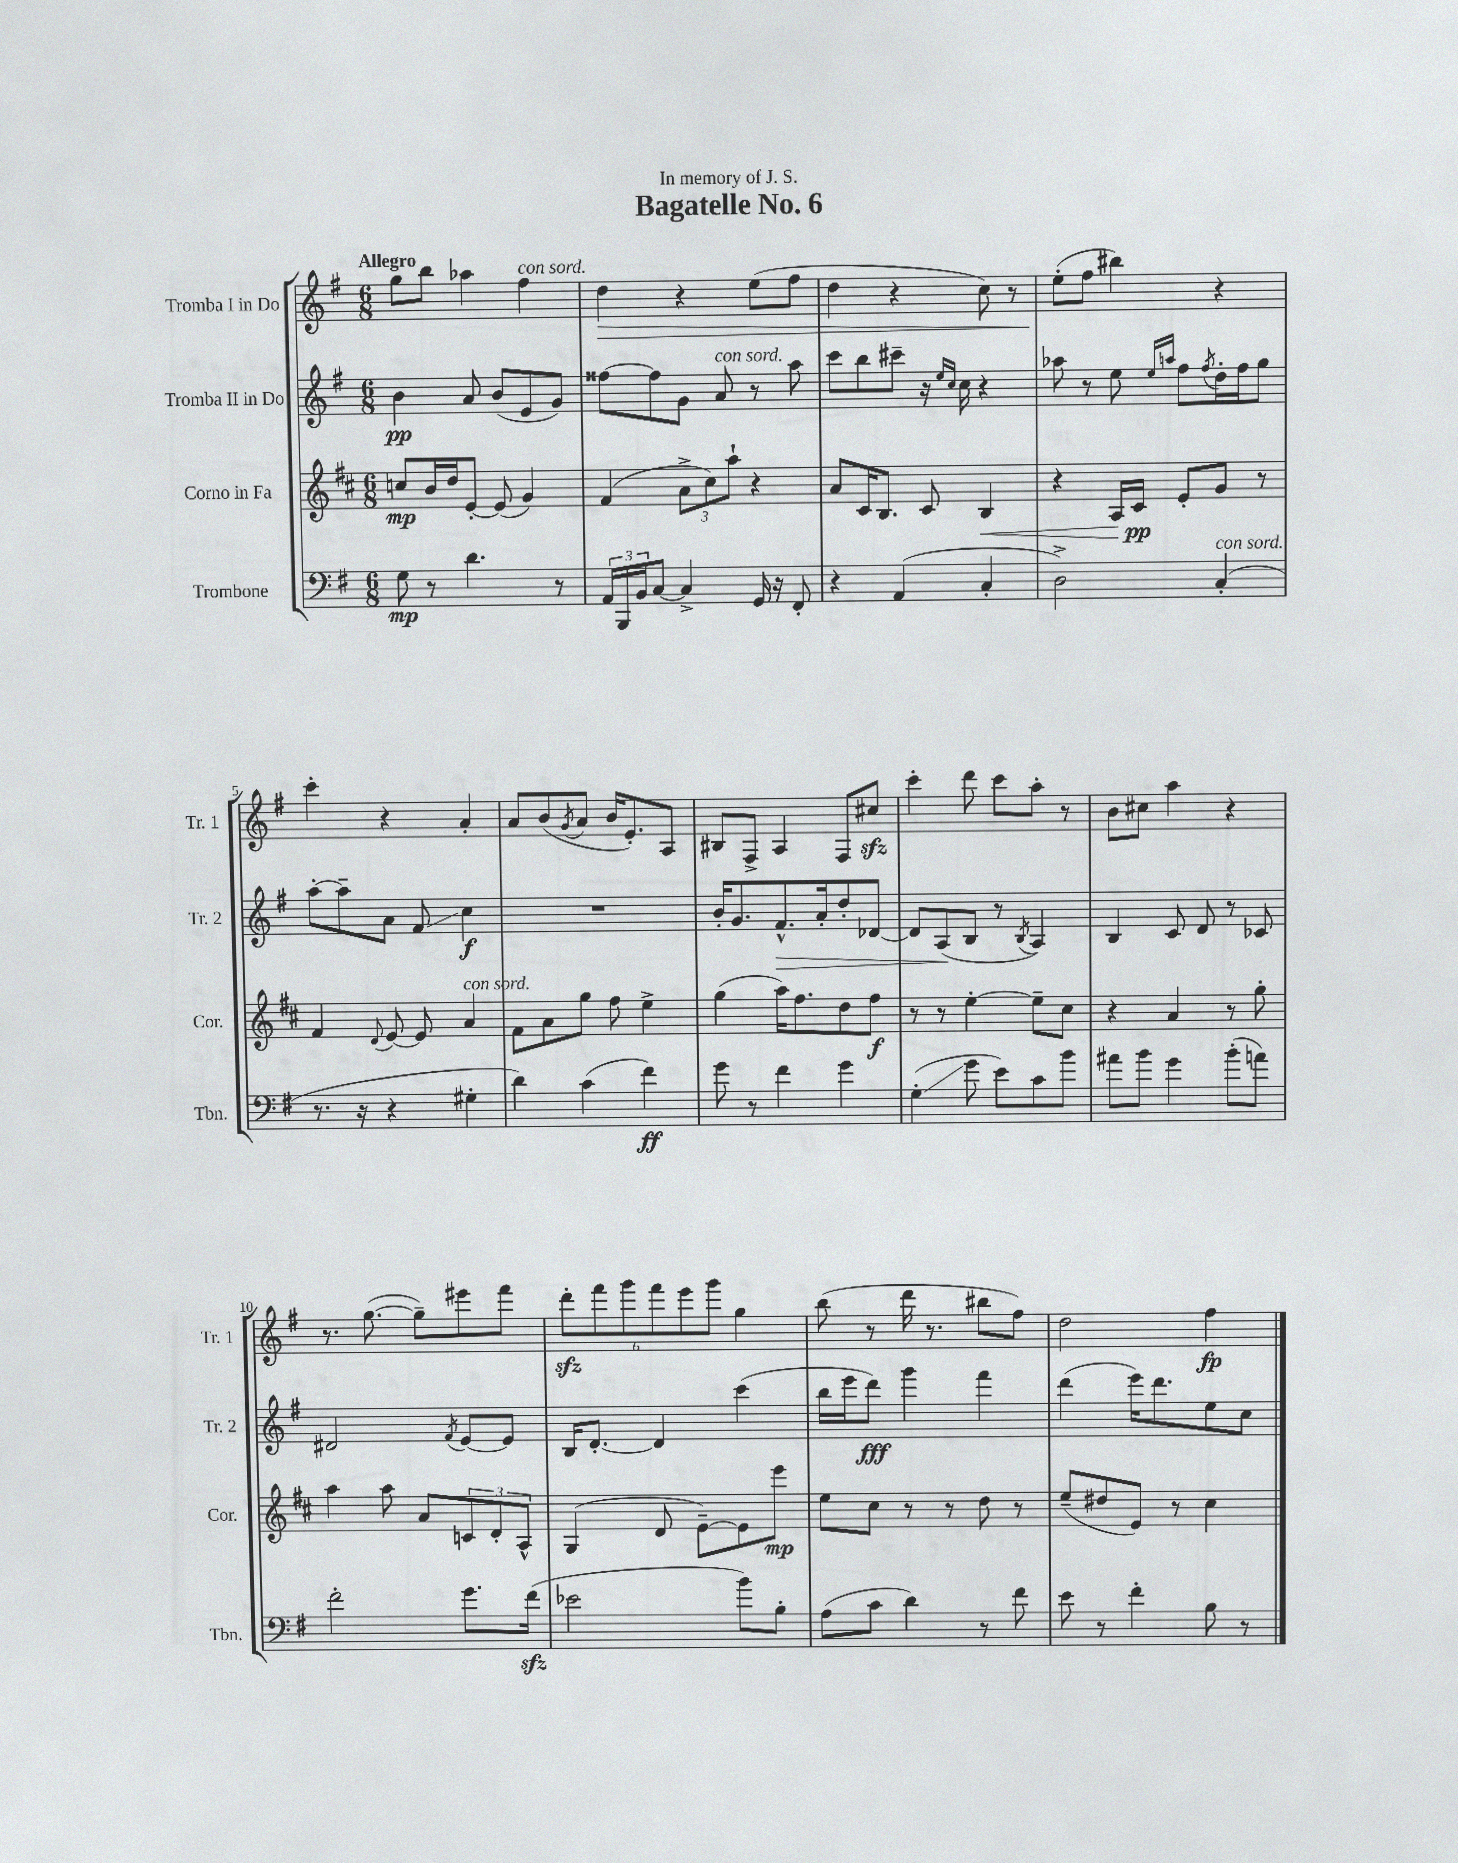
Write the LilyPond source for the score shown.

\header { title = "Bagatelle No. 6" dedication = "In memory of J. S." }
<<
\new StaffGroup <<
\new Staff = "s0" \with { instrumentName = "Tromba I in Do" shortInstrumentName = "Tr. 1" } {
    \clef treble \key g \major \numericTimeSignature \time 6/8 \tempo "Allegro"
    g''8 b''8 aes''4 fis''4^\markup { \italic "con sord." } |
    d''4\> r4 e''8( fis''8 |
    d''4 r4 c''8) r8 |
    e''8-.\!( fis''8 bis''4) r4 |
    c'''4-. r4 a'4-. |
    a'8 b'8( \acciaccatura { g'8 } a'8 b'16 e'8.-.) a8 |
    bis8 fis8-> a4 fis8 cis''8\sfz |
    c'''4-. d'''8 c'''8 a''8-. r8 |
    b'8 cis''8 a''4 r4 |
    r8. g''8.~( g''8--) eis'''8 fis'''8 |
    \tuplet 6/4 { d'''8-.\sfz fis'''8 g'''8 fis'''8 e'''8 g'''8 } g''4 |
    b''8( r8 d'''16 r8. bis''8 fis''8) |
    d''2 fis''4\fp \bar "|." |
}
\new Staff = "s1" \with { instrumentName = "Tromba II in Do" shortInstrumentName = "Tr. 2" } {
    \clef treble \key g \major \numericTimeSignature \time 6/8
    b'4\pp a'8 b'8( e'8 g'8) |
    fisis''8~ fisis''8 g'8 a'8^\markup { \italic "con sord." } r8 a''8 |
    c'''8 b''8 cis'''8-- r16 \grace { e''16 c''16 } c''16 r4 |
    aes''8 r8 e''8 \grace { e''16 a''16 } fis''8 \acciaccatura { fis''8 } d''16-. fis''16 g''8 |
    a''8~-. a''8-- a'8 fis'8\glissando c''4\f |
    R2. |
    b'16-. g'8. fis'8.-^\> a'16-. d''8-. des'8~ |
    des'8 a8\!( b8 r8 \acciaccatura { b8 } a4) |
    b4 c'8 d'8 r8 ces'8 |
    dis'2 \acciaccatura { fis'8 } e'8~ e'8 |
    b16 d'8.~-. d'4 c'''4( |
    b''16 e'''16 d'''8\fff) g'''4 fis'''4 |
    d'''4( e'''16) d'''8. e''8 c''8 \bar "|." |
}
\new Staff = "s2" \with { instrumentName = "Corno in Fa" shortInstrumentName = "Cor." } {
    \clef treble \key d \major \numericTimeSignature \time 6/8
    c''8\mp b'16 d''16 e'8~-. e'8( g'4) |
    fis'4( \tuplet 3/2 { a'8-> cis''8) a''8-! } r4 |
    a'8 cis'16 b8. cis'8 b4\< |
    r4 a16 cis'16\pp\! e'8-. g'8 r8 |
    fis'4 \appoggiatura { d'8 } e'8~ e'8 a'4^\markup { \italic "con sord." } |
    fis'8 a'8 g''8 fis''8 e''4-> |
    g''4( a''16) fis''8. d''8 fis''8\f |
    r8 r8 e''4~-. e''8-- cis''8 |
    r4 a'4 r8 g''8-. |
    a''4 a''8 a'8 \tuplet 3/2 { c'8 d'8-. a8-^ } |
    g4( d'8 e'8~--) e'8 e'''8\mp |
    e''8 cis''8 r8 r8 d''8 r8 |
    e''8--( dis''8 e'8) r8 cis''4 \bar "|." |
}
\new Staff = "s3" \with { instrumentName = "Trombone" shortInstrumentName = "Tbn." } {
    \clef bass \key g \major \numericTimeSignature \time 6/8
    g8\mp r8 d'4. r8 |
    \tuplet 3/2 { a,16 b,,16 b,16 } c8~ c4-> g,16 r16 fis,8-. |
    r4 a,4( c4-. |
    d2->) c4-.^\markup { \italic "con sord." }( |
    r8. r16 r4 gis4-. |
    d'4) c'4( fis'4\ff) |
    g'8 r8 fis'4 g'4 |
    g4-.\glissando( g'8 e'8) c'8 b'8 |
    ais'8 b'8 g'4 b'8-.( a'8) |
    fis'2-. g'8. fis'16\sfz( |
    ees'2 b'8) b8-. |
    a8( c'8 d'4) r8 fis'8 |
    e'8 r8 fis'4-. b8 r8 \bar "|." |
}
>>
>>
